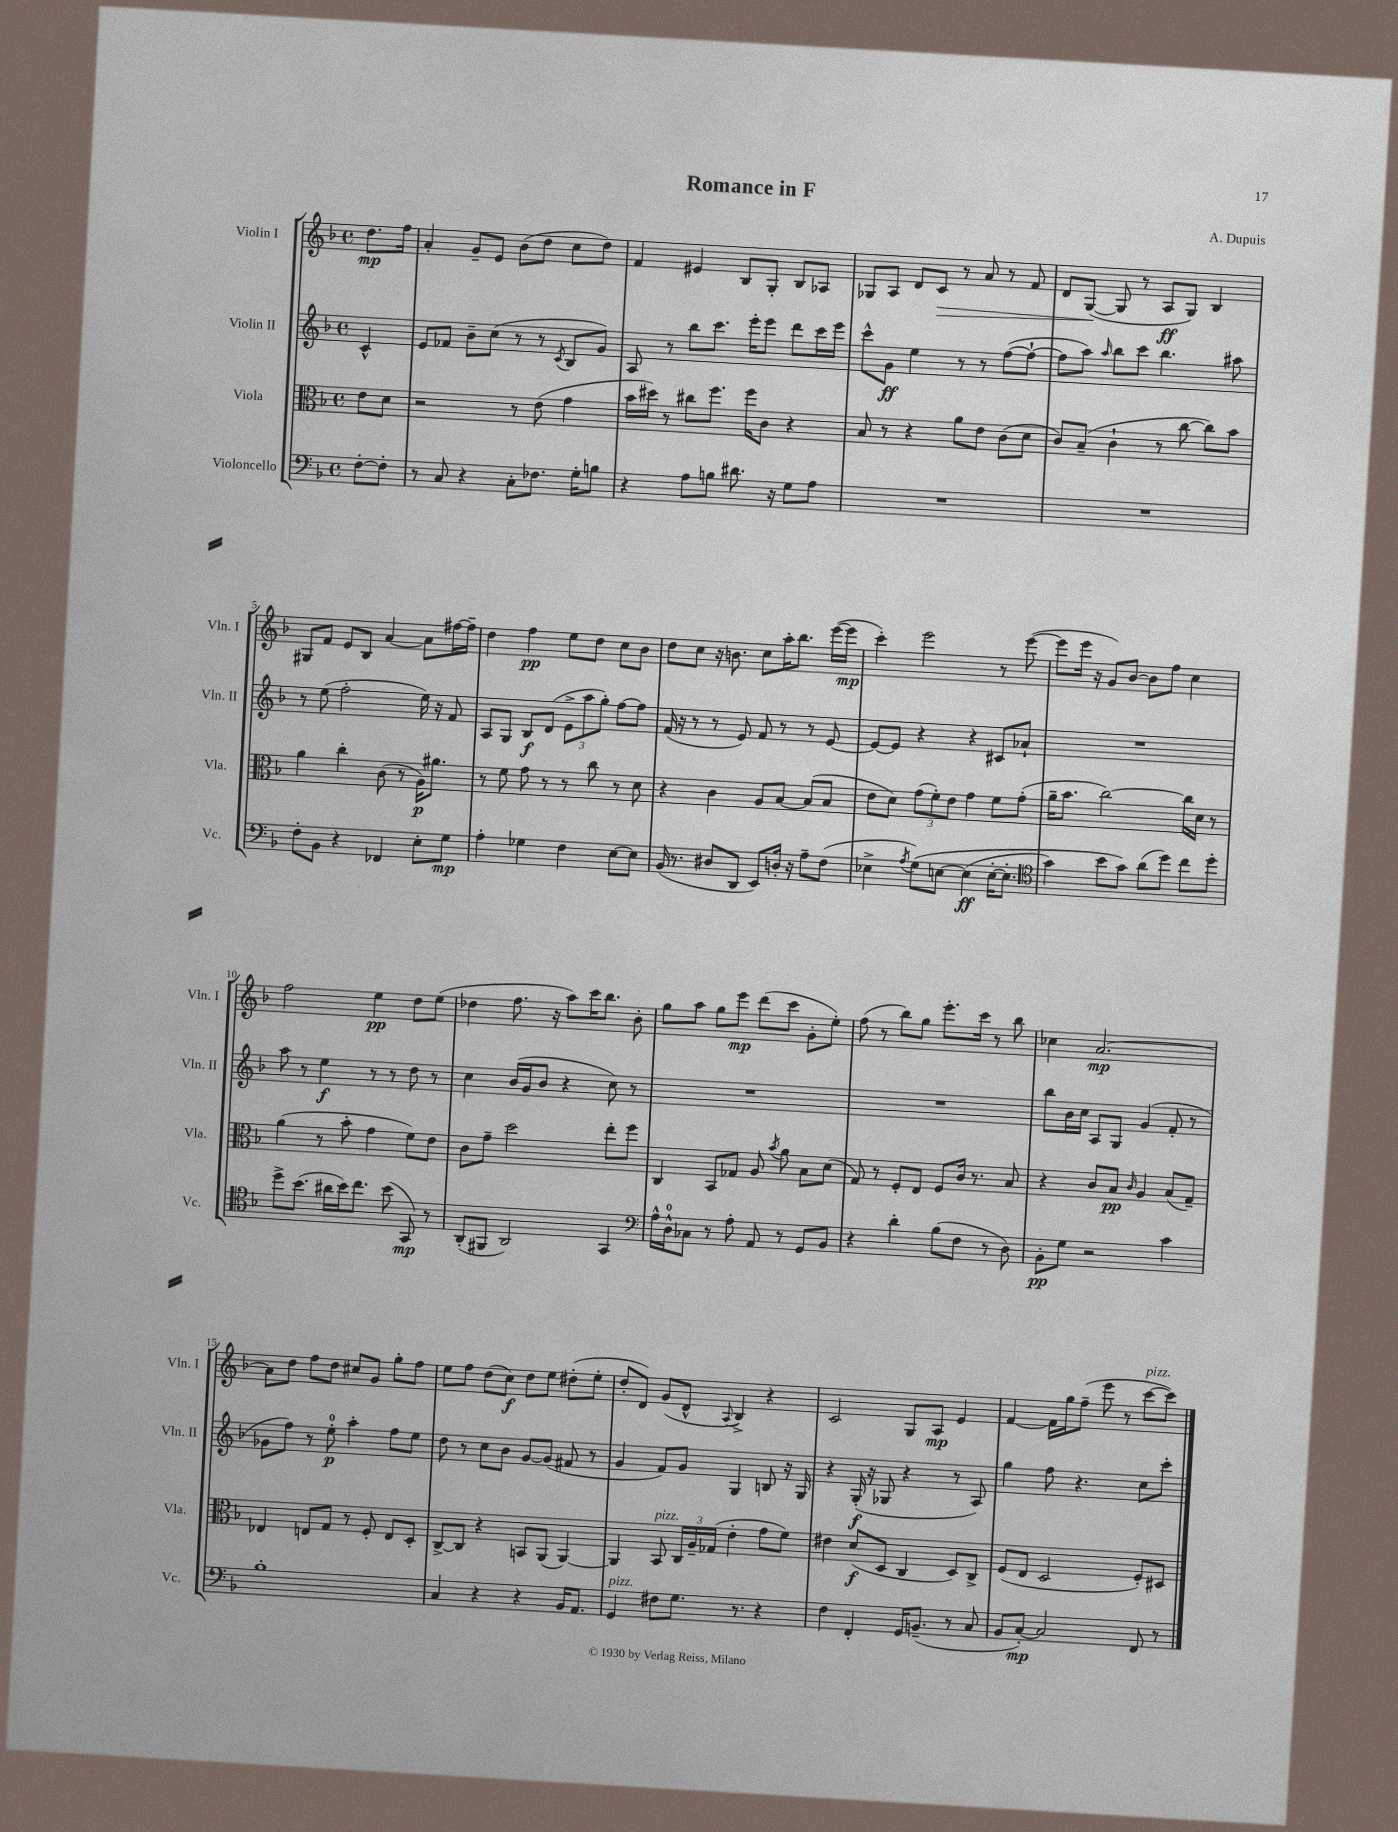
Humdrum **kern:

**kern	**dynam	**kern	**dynam	**kern	**dynam	**kern	**dynam
*part4	*part4	*part3	*part3	*part2	*part2	*part1	*part1
*staff4	*staff4	*staff3	*staff3	*staff2	*staff2	*staff1	*staff1
*I"Violoncello	*	*I"Viola	*	*I"Violin II	*	*I"Violin I	*
*I'Vc.	*	*I'Vla.	*	*I'Vln. II	*	*I'Vln. I	*
*clefF4	*	*clefC3	*	*clefG2	*	*clefG2	*
*k[b-]	*	*k[b-]	*	*k[b-]	*	*k[b-]	*
*M4/4	*	*M4/4	*	*M4/4	*	*M4/4	*
*met(c)	*	*met(c)	*	*met(c)	*	*met(c)	*
=	=	=	=	=	=	=	=
[8F'\L	.	8e\L	.	4c^^/	.	8.dd\L	mp
8F'\J]	.	8d\J	.	.	.	.	.
.	.	.	.	.	.	16ff\Jk	.
=1	=1	=1	=1	=1	=1	=1	=1
8r	.	2r	.	8e/L	.	4a'/	.
8C/	.	.	.	8f-X/J	.	.	.
4r	.	.	.	8b-~\L	.	8g~/L	.
.	.	.	.	(8cc\J	.	8e/J	.
8C'\L	.	8r	.	8r	.	(8b-\L	.
8.F-X\J	.	(8e\	.	8r	.	8dd\J	.
.	.	.	.	8qc/	.	.	.
.	.	4g\	.	8B-/L	.	8cc\L	.
16G'\KL	.	.	.	.	.	.	.
8Bn\J	.	.	.	8g/J)	.	8dd\J)	.
=2	=2	=2	=2	=2	=2	=2	=2
4r	.	16b-\LL	.	8A/	.	4f/	.
.	.	16dd#X\JJ)	.	.	.	.	.
.	.	8r	.	8r	.	.	.
8A\L	.	8cc#X\L	.	8bb-\L	.	4e#X/	.
8Bn\J	.	8.ff\J	.	8.ccc\J	.	.	.
8.d#X\	.	.	.	.	.	8B-/L	.
.	.	16ff\KL	.	16eee'\KL	.	.	.
.	.	8c\J	.	8eee\J	.	8G'/J	.
16r	.	.	.	.	.	.	.
8G\L	.	4r	.	8ddd\L	.	8B-/L	.
8A\J	.	.	.	16ccc\L	.	8A-X/J	.
.	.	.	.	16eee\JJ	.	.	.
=3	=3	=3	=3	=3	=3	=3	=3
1r	.	8B-/	.	8ccc^^\L	.	8G-X/L	.
.	.	8r	.	8g\J	ff	8A/J	.
.	.	4r	.	4ee\	.	8d/L	.
!	!	!	!	!	!	!	!LO:HP:b
.	.	.	.	.	.	8c/J	>
.	.	8a\L	.	8r	.	8r	.
.	.	8e\J	.	8r	.	8a/	.
.	.	(8c\L	.	([8ff\L	.	8r	.
.	.	8d\J	.	8ff`\J_	.	8f/	.
=4	=4	=4	=4	=4	=4	=4	=4
1r	.	8c/L)	.	8ff\L]	.	8d/L	.
.	.	(8B-~/J	.	8aa\J)	.	([8G/J	.
.	.	.	.	16qqaa/	.	.	.
.	.	4c`\	.	8bb-\L	.	8G/]	]
.	.	.	.	8ccc\J	.	8r	.
.	.	8r	.	4.bb-\	.	8A/L	ff
.	.	[8cc\	.	.	.	8G/J)	.
.	.	8cc\L])	.	.	.	4B-/	.
.	.	8b-\J	.	8aa#X\	.	.	.
!!LO:LB:g=z
=5	=5	=5	=5	=5	=5	=5	=5
8F'\L	.	4a\	.	8r	.	8G#X/L	.
8BB-\J	.	.	.	(8ee\	.	8f/J	.
4r	.	4cc'\	.	2ff'\	.	8e/L	.
.	.	.	.	.	.	8B-/J	.
4FF-X/	.	(8c\	.	.	.	[4a/	.
.	.	8r	.	.	.	.	.
8E'\L	.	16A\KL)	p	16ee\)	.	8a\L]	.
.	.	8.a#X\J	.	16r	.	.	.
8G\J	mp	.	.	8f/	.	[16ff#X\L	.
.	.	.	.	.	.	16ff#~\JJ]	.
=6	=6	=6	=6	=6	=6	=6	=6
4A'\	.	8r	.	8A/L	.	4dd\	.
.	.	8f\	.	8G/J	.	.	.
4G-X\	.	8g\	.	8B-/L	f	4ff\	pp
.	.	8r	.	(8d/J	.	.	.
4F\	.	8r	.	12e^\L	.	8ee\L	.
.	.	.	.	12aa\	.	.	.
.	.	8cc\	.	.	.	8dd\J	.
.	.	.	.	12gg'\J)	.	.	.
[8E\L	.	8r	.	[8ff\L	.	8cc\L	.
8E\J]	.	8d\	.	8ff\J]	.	8b-\J	.
=7	=7	=7	=7	=7	=7	=7	=7
(16BB-/	.	4r	.	(16f/	.	8dd\L	.
8.r	.	.	.	16r	.	.	.
.	.	.	.	8r	.	8cc\J	.
8D#X/L	.	4c\	.	8r	.	16r	.
.	.	.	.	.	.	8.bn\	.
8DD/J	.	.	.	8e/)	.	.	.
8EE/L)	.	8A/L	.	8f/	.	8cc\L	.
16Dn'/Jk	.	[8B-/J	.	8r	.	16aa'\K	.
16r	.	.	.	.	.	8.bb-\J	.
8A~\L	.	(8B-/L]	.	8r	.	.	.
(8F\J	.	8B-/J	.	[8e/	.	([16eee\LL	.
.	.	.	.	.	.	16eee\JJ]	mp
=8	=8	=8	=8	=8	=8	=8	=8
4E-X^\	.	8e\L	.	8e/L_	.	4ccc'\)	.
.	.	8d\J)	.	8e/J]	.	.	.
8qA/	.	.	.	.	.	.	.
(8G\L)	.	(12g\L	.	4r	.	2eee\	.
.	.	12f'\)	.	.	.	.	.
[8En\J	.	.	.	.	.	.	.
.	.	12e\J	.	.	.	.	.
(4E\]	ff	4g\	.	4r	.	.	.
[16E'\KL	.	8f\L	.	8c#X/L	.	8r	.
8.E'\J]	.	.	.	.	.	.	.
.	.	(8g'\J	.	8a-X`/J	.	([8eee\	.
=9	=9	=9	=9	=9	=9	=9	=9
*clefC4	*	*	*	*	*	*	*
4g\)	.	16a~\KL	.	1r	.	8eee\L]	.
.	.	8.b-\J	.	.	.	.	.
.	.	.	.	.	.	16eee\Jk	.
.	.	.	.	.	.	16r	.
8b-\L	.	[2cc\)	.	.	.	8g/L)	.
8g\J)	.	.	.	.	.	[8b-/J	.
(8a\L	.	.	.	.	.	8b-\L]	.
8dd\J)	.	.	.	.	.	8ff\J	.
8cc\L	.	16cc\LL]	.	.	.	4cc\	.
.	.	16d\JJ	.	.	.	.	.
8dd'\J	.	8r	.	.	.	.	.
!!LO:LB:g=z
=10	=10	=10	=10	=10	=10	=10	=10
8dd^\L	.	(4a\	.	8aa\	.	2ff\	.
(8.b-\J	.	.	.	8r	.	.	.
.	.	8r	.	4ee\	f	.	.
16a#X\LL	.	.	.	.	.	.	.
16b-\J)	.	8b-'\	.	.	.	.	.
8.cc\J	.	.	.	.	.	.	.
.	.	4g\	.	8r	.	4ee\	pp
(8b-\	.	.	.	8r	.	.	.
8GG/)	mp	8f\L)	.	8dd\	.	8dd\L	.
8r	.	8e\J	.	8r	.	(8ee\J	.
=11	=11	=11	=11	=11	=11	=11	=11
(8AA'/L	.	8c\L	.	4cc\	.	4dd-X\	.
8FF#X/J	.	8g~\J	.	.	.	.	.
2AA/)	.	2dd\	.	(16b-/LL	.	8.ff\	.
.	.	.	.	16g/J	.	.	.
.	.	.	.	8b-/J	.	.	.
.	.	.	.	.	.	16r	.
.	.	.	.	4r	.	8aa\L)	.
.	.	.	.	.	.	16ccc\K	.
.	.	.	.	.	.	8.bb-\J	.
4GG/	.	8ee'\L	.	8cc\)	.	.	.
.	.	8ff\J	.	8r	.	8b-'\	.
=12	=12	=12	=12	=12	=12	=12	=12
*clefF4	*	*	*	*	*	*	*
16A^^\LL	.	4C/	.	1r	.	8gg\L	.
16D^^\J	.	.	.	.	.	.	.
8C-X\J	.	.	.	.	.	8aa\J	.
8r	.	8BB-/L	.	.	.	8gg\L	.
8A'\	.	8G-X/J	.	.	.	8eee\J	mp
8AA/	.	8A/	.	.	.	(8ddd\L	.
.	.	8qb-/	.	.	.	.	.
8r	.	8a\	.	.	.	8ccc\J	.
8GG/L	.	8B-\L	.	.	.	8g'\L	.
8BB-/J	.	(8d\J	.	.	.	8ee'\J)	.
=13	=13	=13	=13	=13	=13	=13	=13
4r	.	8G/)	.	1r	.	(8ff\	.
.	.	8r	.	.	.	8r	.
4d'\	.	8F'/L	.	.	.	8bb-\L)	.
.	.	8E/J	.	.	.	8gg\J	.
(8B-\L	.	8F/L	.	.	.	8.eee'\L	.
8F\J	.	16c/Jk	.	.	.	.	.
.	.	8.r	.	.	.	16ccc\Jk	.
8r	.	.	.	.	.	8r	.
8D\)	.	8B-/	.	.	.	8bb-\	.
=14	=14	=14	=14	=14	=14	=14	=14
8BB-'\L	pp	4r	.	8bb-\L	.	4cc-X\	.
8G\J	.	.	.	16b-\L	.	.	.
.	.	.	.	16cc\JJ	.	.	.
2r	.	8c/L	.	8A/L	.	[2.a/	mp
.	.	8B-/J	pp	8G/J	.	.	.
.	.	16qqc/	.	.	.	.	.
.	.	4A/	.	(4g/	.	.	.
4c\	.	(8B-/L	.	8f'/	.	.	.
.	.	8G~/J)	.	8r	.	.	.
!!LO:LB:g=z
=15	=15	=15	=15	=15	=15	=15	=15
1B-'	.	4E-X/	.	8g-X\L	.	8a\L]	.
.	.	.	.	8ff\J)	.	8dd\J	.
.	.	8En/L	.	8r	.	8ff\L	.
.	.	8G/J	.	8ee'\	p	8dd\J	.
.	.	8r	.	4aa'\	.	8cc#X/L	.
.	.	8F'/	.	.	.	8g/J	.
.	.	8E/L	.	8ff\L	.	8gg'\L	.
.	.	8D'/J	.	8ee\J	.	8ff\J	.
=16	=16	=16	=16	=16	=16	=16	=16
4C/	.	[8C^/L	.	8dd\	.	8ee\L	.
.	.	8C/J]	.	8r	.	8ff\J	.
4r	.	4r	.	8cc\L	.	(8dd\L	.
.	.	.	.	8b-\J	.	8cc\J)	f
4r	.	8BBn/L	.	[8g/L	.	8dd\L	.
.	.	(8AA/J	.	(8g/J]	.	8ee\J	.
16BB-/KL	.	[4AA/)	.	8f#X/	.	(8dd#X'\L	.
8.AA/J	.	.	.	.	.	.	.
.	.	.	.	8r	.	8ee'\J	.
=17	=17	=17	=17	=17	=17	=17	=17
!LO:TX:a:i:t=pizz.	!	!	!	!	!	!	!
4GG/	.	4AA/]	.	4g/	.	8dd'/L	.
.	.	.	.	.	.	8d/J)	.
!	!	!LO:TX:a:i:t=pizz.	!	!	!	!	!
8F#X\L	.	8BB-/	.	8f/L)	.	(8g/L	.
8.G\J	.	24C/LL	.	8g/J	.	8d^^/J	.
.	.	24A~/	.	.	.	.	.
.	.	(24G-X/JJ	.	.	.	.	.
.	.	.	.	.	.	8qqA/	.
.	.	4e'\	.	4G/	.	4B-^/)	.
8.r	.	.	.	.	.	.	.
4r	.	8g\L	.	8Bn/	.	4r	.
.	.	8f\J)	.	16r	.	.	.
.	.	.	.	16G/	.	.	.
=18	=18	=18	=18	=18	=18	=18	=18
4F\	.	4e#X\	.	4r	.	2c/	.
4FF'/	.	(8d/L	f	(16G'/	f	.	.
.	.	.	.	16r	.	.	.
.	.	8D/J	.	8G-X/	.	.	.
16GG/KL	.	4C/	.	4r	.	8G/L	.
(8.BBn~/J	.	.	.	.	.	.	.
.	.	.	.	.	.	8A/J	mp
8r	.	8D/L)	.	8r	.	4e/	.
8C/	.	8C^/J	.	8A/)	.	.	.
=19	=19	=19	=19	=19	=19	=19	=19
8BB-/L	.	(8F/L	.	4gg\	.	[4f/	.
[8C'/J)	mp	8E/J	.	.	.	.	.
2C/]	.	2D/	.	8ff\	.	16f\LL]	.
.	.	.	.	.	.	16gg\J	.
.	.	.	.	4.r	.	(8ff~\J	.
.	.	.	.	.	.	8eee\	.
.	.	.	.	.	.	8r	.
!	!	!	!	!	!	!LO:TX:a:i:t=pizz.	!
8FF/	.	8F'/L)	.	8cc\L	.	[8ccc\L	.
8r	.	8D#X/J	.	8ccc'\J	.	8ccc\J])	.
==	==	==	==	==	==	==	==
*-	*-	*-	*-	*-	*-	*-	*-
